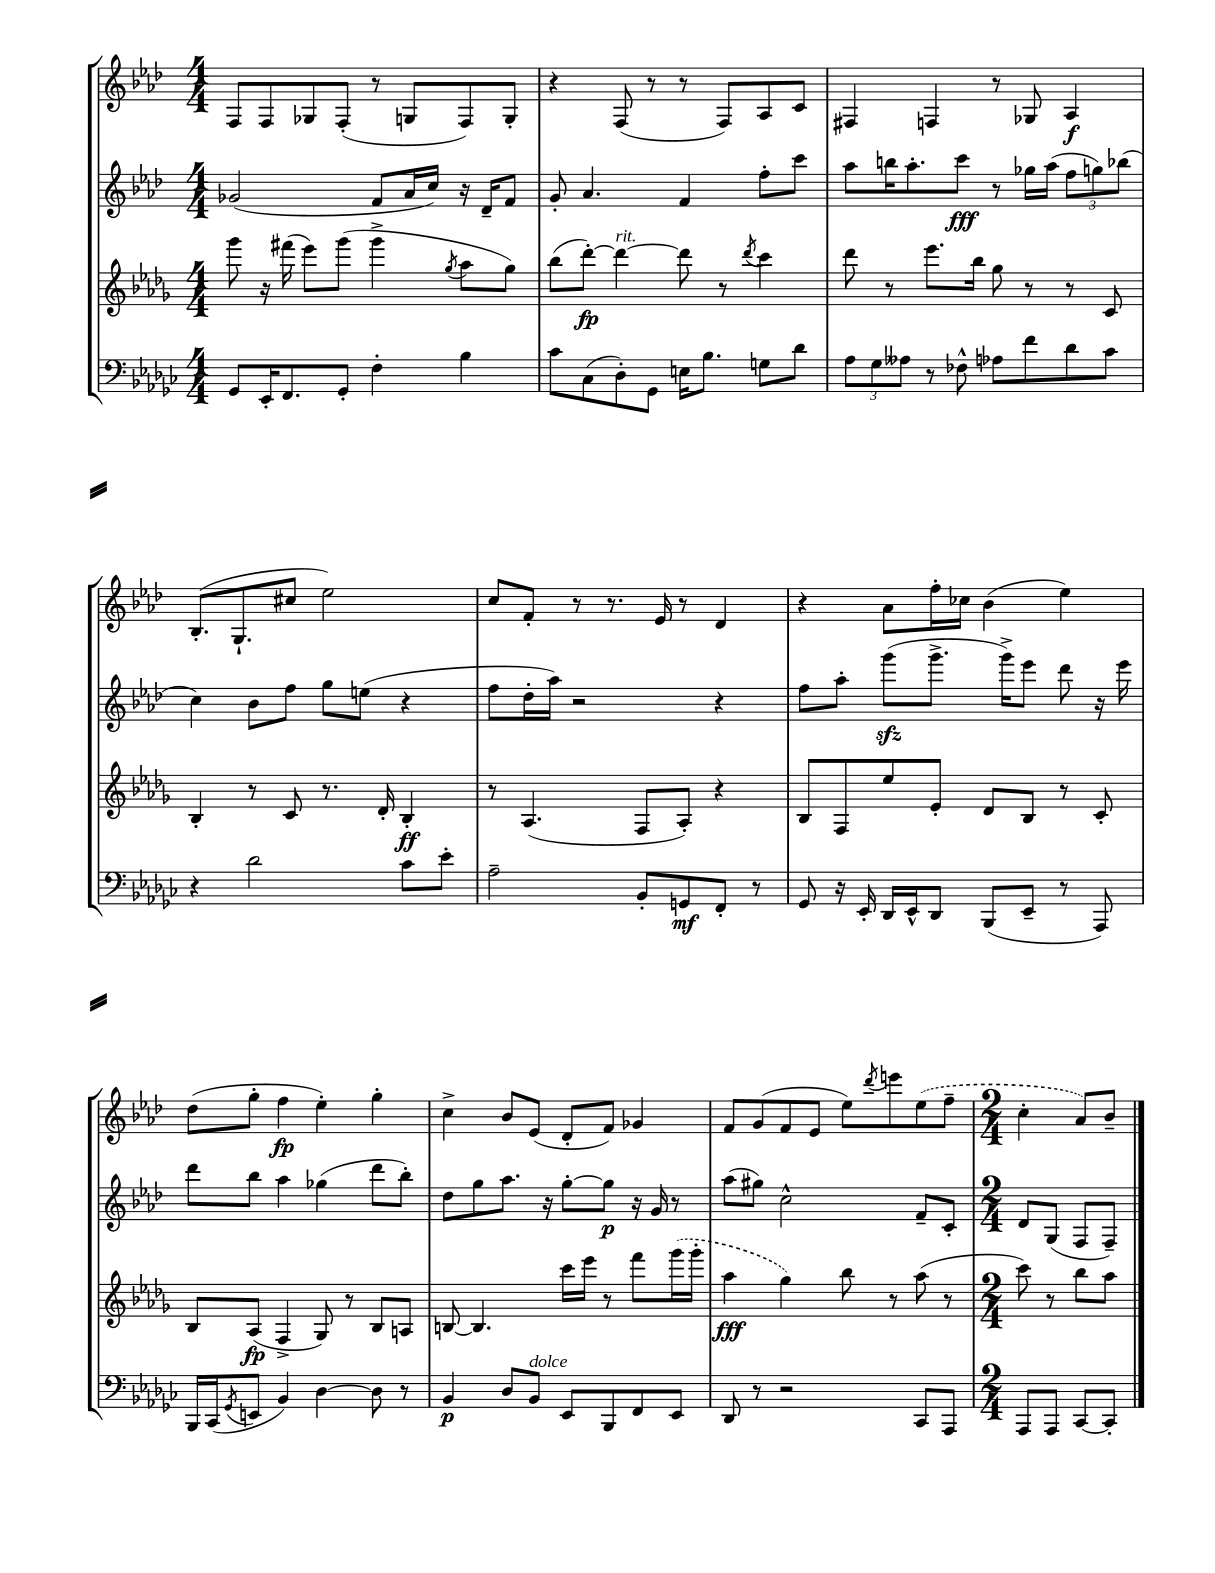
<<
\new StaffGroup <<
\new Staff = "s0" {
    \clef treble \key aes \major \numericTimeSignature \time 4/4
    f8 f8 ges8 f8-.( r8 g8 f8) g8-. |
    r4 f8( r8 r8 f8) aes8 c'8 |
    fis4 f4 r8 ges8 aes4\f |
    bes8.-.( g8.-! cis''8 ees''2) |
    c''8 f'8-. r8 r8. ees'16 r8 des'4 |
    r4 aes'8 f''16-. ces''16 bes'4( ees''4) |
    des''8( g''8-. f''4\fp ees''4-.) g''4-. |
    c''4-> bes'8 ees'8( des'8-. f'8) ges'4 |
    f'8 g'8( f'8 ees'8 ees''8) \acciaccatura { des'''8 } e'''8 \once \slurDashed ees''8( f''8-- |
    \numericTimeSignature \time 2/4 c''4-. aes'8) bes'8-- \bar "|." |
}
\new Staff = "s1" {
    \clef treble \key aes \major \numericTimeSignature \time 4/4
    ges'2( f'8 aes'16 c''16) r16 des'16-- f'8 |
    g'8-. aes'4. f'4 f''8-. c'''8 |
    aes''8 b''16 aes''8.-. c'''8\fff r8 ges''16 aes''16( \tuplet 3/2 { f''8 g''8) bes''8( } |
    c''4) bes'8 f''8 g''8 e''8( r4 |
    f''8 des''16-. aes''16) r2 r4 |
    f''8 aes''8-. g'''8\sfz( g'''8.-> g'''16->) ees'''8 des'''8 r16 ees'''16 |
    des'''8 bes''8 aes''4 ges''4( des'''8 bes''8-.) |
    des''8 g''8 aes''8. r16 g''8~-. g''8\p r16 g'16 r8 |
    aes''8( gis''8) c''2-^ f'8-- c'8-. |
    \numericTimeSignature \time 2/4 des'8 g8( f8 f8--) \bar "|." |
}
\new Staff = "s2" {
    \clef treble \key des \major \numericTimeSignature \time 4/4
    ges'''8 r16 fis'''16( ees'''8) ges'''8( ges'''4-> \acciaccatura { ges''8 } aes''8 ges''8) |
    bes''8( des'''8~-.\fp) des'''4~^\markup { \italic "rit." } des'''8 r8 \acciaccatura { des'''8 } c'''4 |
    des'''8 r8 ees'''8. bes''16 ges''8 r8 r8 c'8 |
    bes4-. r8 c'8 r8. des'16-. bes4-.\ff |
    r8 aes4.( f8 aes8-.) r4 |
    bes8 f8 ees''8 ees'8-. des'8 bes8 r8 c'8-. |
    bes8 aes8\fp( f4-> ges8) r8 bes8 a8 |
    b8~ b4. c'''16 ees'''16 r8 f'''8 \once \slurDashed ges'''16( ges'''16-. |
    aes''4\fff ges''4) bes''8 r8 aes''8( r8 |
    \numericTimeSignature \time 2/4 c'''8) r8 bes''8 aes''8 \bar "|." |
}
\new Staff = "s3" {
    \clef bass \key ges \major \numericTimeSignature \time 4/4
    ges,8 ees,16-. f,8. ges,8-. f4-. bes4 |
    ces'8 ces8( des8-.) ges,8 e16 bes8. g8 des'8 |
    \tuplet 3/2 { aes8 ges8 aeses8 } r8 fes8-^ aes8 f'8 des'8 ces'8 |
    r4 des'2 ces'8 ees'8-. |
    aes2-- bes,8-. g,8\mf f,8-. r8 |
    ges,8 r16 ees,16-. des,16 ees,16-^ des,8 bes,,8( ees,8-- r8 aes,,8) |
    bes,,16 ces,16( \acciaccatura { ges,8 } e,8 bes,4) des4~ des8 r8 |
    bes,4\p des8 bes,8^\markup { \italic "dolce" } ees,8 bes,,8 f,8 ees,8 |
    des,8 r8 r2 ces,8 aes,,8 |
    \numericTimeSignature \time 2/4 aes,,8 aes,,8 ces,8~ ces,8-. \bar "|." |
}
>>
>>
\layout { \context { \Score \remove "Bar_number_engraver" } }
